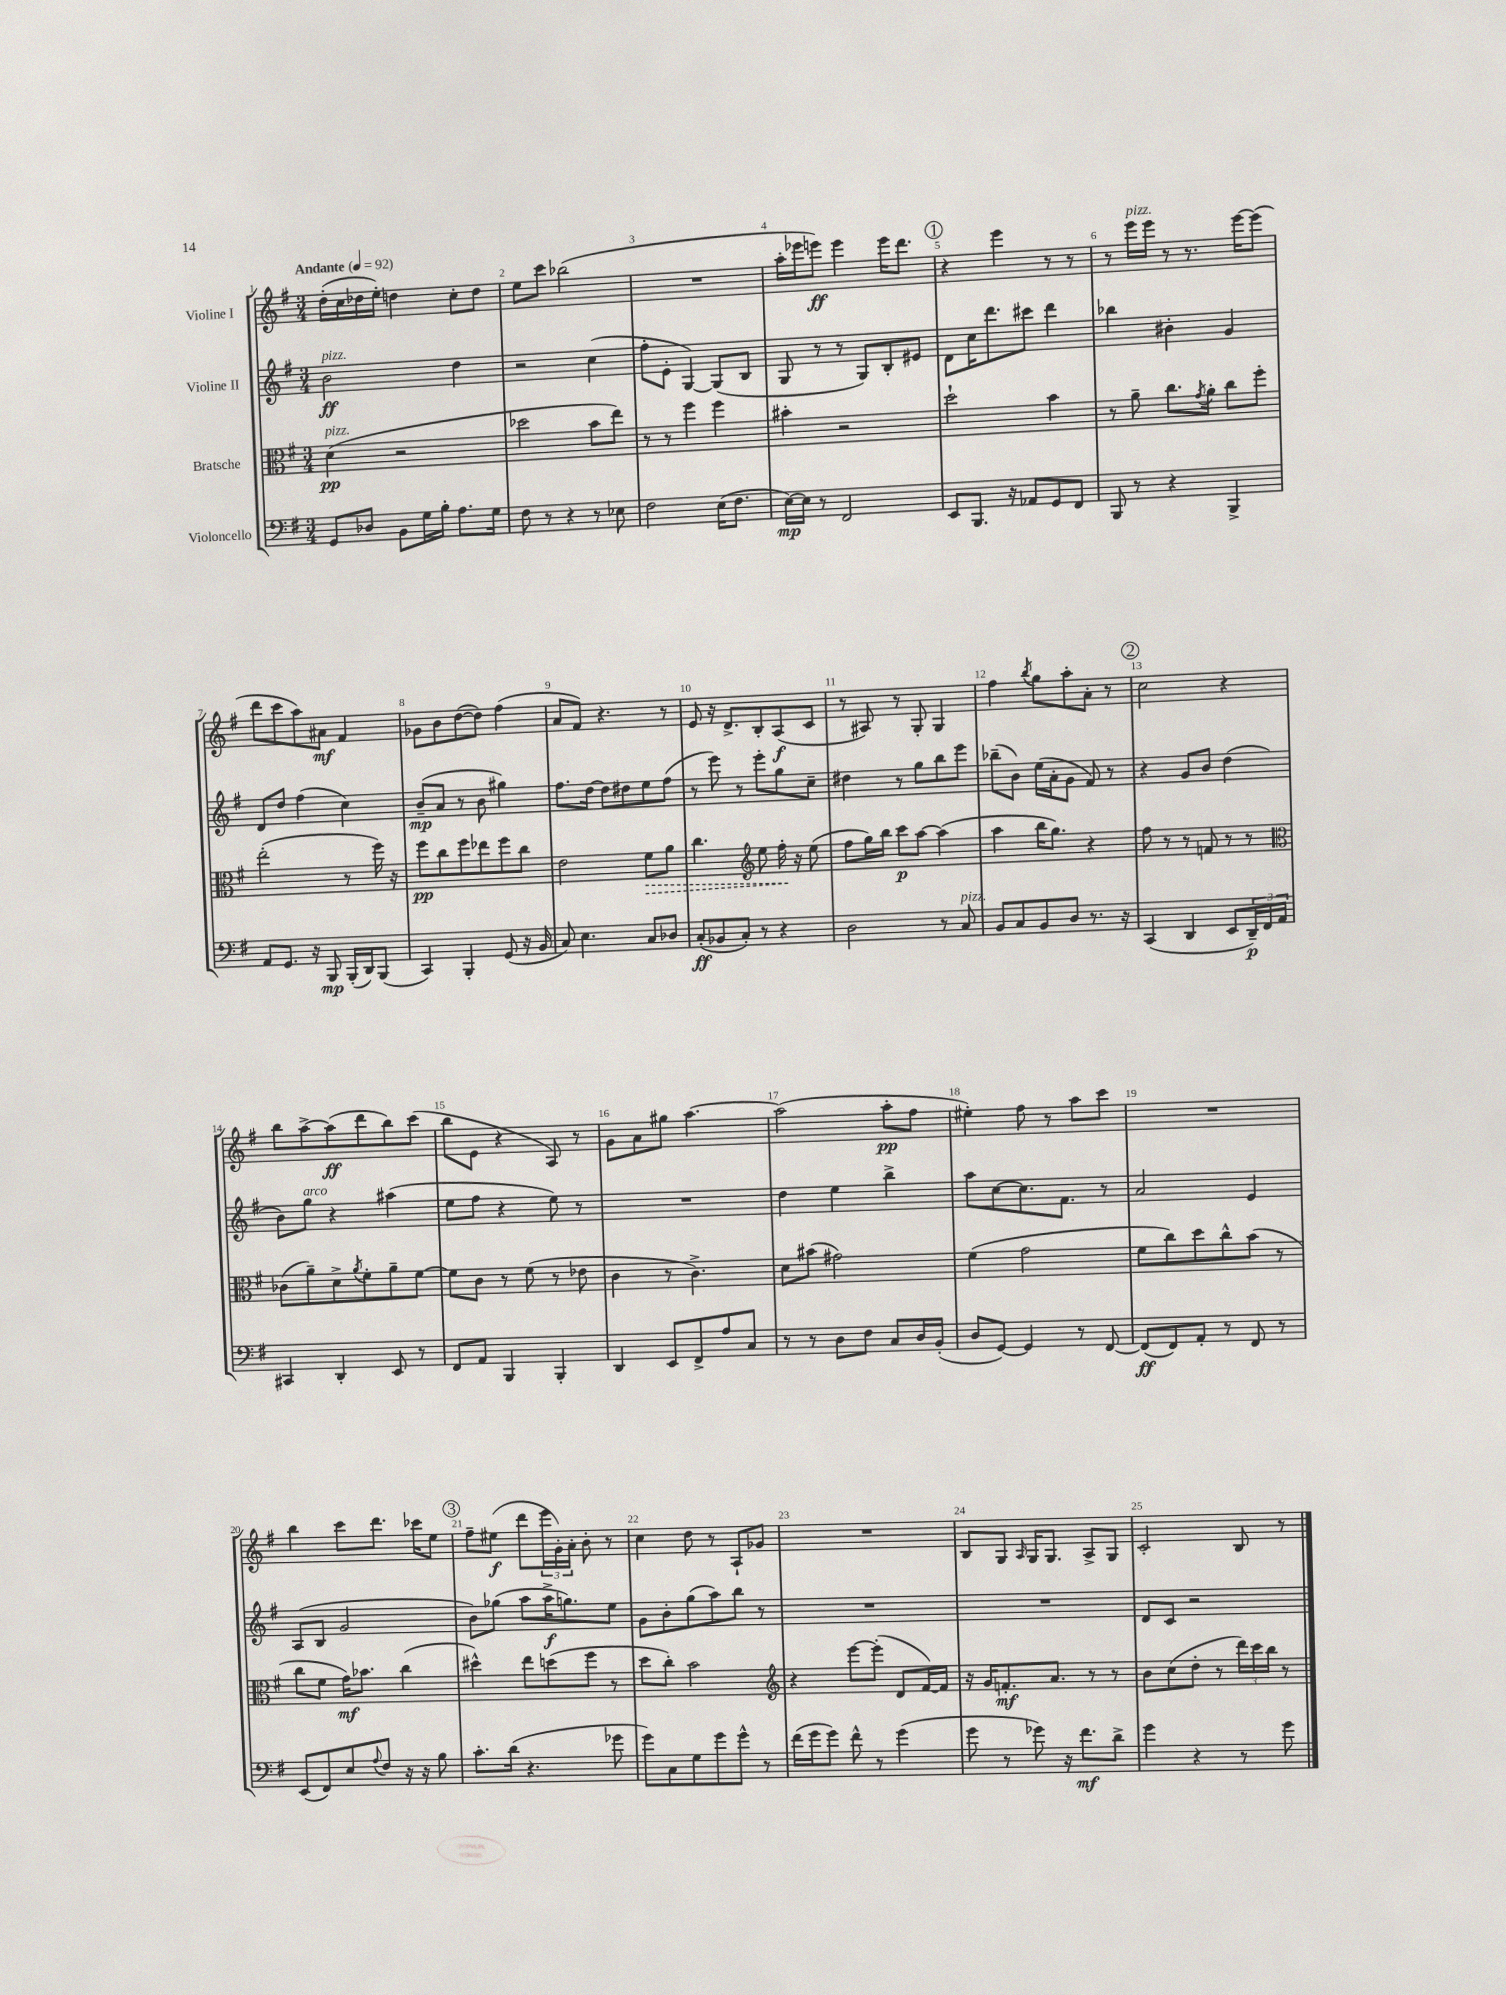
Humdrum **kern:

**kern	**kern	**kern	**kern
*staff4	*staff3	*staff2	*staff1
*clefF4	*clefC3	*clefG2	*clefG2
*k[f#]	*k[f#]	*k[f#]	*k[f#]
*M3/4	*M3/4	*M3/4	*M3/4
*MM92	*MM92	*MM92	*MM92
8GG	(4d	2b	(16dd'
.	.	.	16cc
8D-	.	.	16dd-
.	.	.	16ee')
8BB	2r	.	4dd
16G	.	.	.
16B'	.	.	.
8.A	.	4dd	8cc'
.	.	.	8dd
16G	.	.	.
=	=	=	=
8F#	2dd-	2r	8ee
8r	.	.	8ccc
4r	.	.	(2bb-
8r	8b	(4cc	.
8E-	8ee)	.	.
=	=	=	=
2F#	8r	8ff#'	2.r
.	8r	8e'	.
.	4ff#	[4G)	.
(16E	4ff#	(8G]	.
8.F#	.	.	.
.	.	8B	.
=	=	=	=
[16E)	4b#'	8G	16aa'
16E]	.	.	16eee-
8r	.	8r	8eee)
2FF#	2r	8r	4eee
.	.	8G)	.
.	.	8B'	16eee
.	.	.	8.ddd
.	.	8e#	.
=	=	=	=
8EE	2dd`	8d	4r
8.BBB	.	16cc	.
.	.	8.ddd	.
.	.	.	4eee
16r	.	.	.
8AA-	.	8ccc#	.
8GG	4b	4ddd	8r
8FF#	.	.	8r
=	=	=	=
8BBB	8r	4bb-	8r
8r	8a~	.	16eee
.	.	.	16eee
4r	8.cc	4b#'	8r
.	.	.	8.r
.	8qg	.	.
.	16a'	.	.
4BBB^	8cc	4g	.
.	.	.	[16eee
.	8ff#'	.	(8eee]
=	=	=	=
8AA	(2ee'	8d	8ddd
8.GG	.	8dd	8ccc
.	.	(4ff#	8aa)
16r	.	.	.
8BBB	.	.	8a#
(16BBB'	8r	4cc)	4f#
16DD)	.	.	.
(8BBB	16ff#)	.	.
.	16r	.	.
=	=	=	=
4CC)	8ff#	(8b~	8g-
.	8cc	8a	8b
4BBB'	8ff#	8r	([8dd
.	8ee-	8b	8dd])
(8GG	8ff#	4gg#)	(4ff#
16r	8cc	.	.
16BB	.	.	.
=	=	=	=
8C)	2e	8.ff#	8a
4.E	.	.	8f#)
.	.	[16dd	.
.	.	8dd]	4.r
.	.	8dd#	.
8C	8f#	8ee	.
8D-	8a	(8ff#	8r
=	=	=	=
(8C'	4.cc	8r	8e
8BB-	.	8eee)	16r
.	.	.	8.d^
8C')	.	8r	.
*	*clefG2	*	*
8r	8ee	8eee'	8B'
4r	16ff#'	8gg	(8A
.	16r	.	.
.	(8ee	8cc~	8c
=	=	=	=
2D	8ff#	4dd#	8r
.	16gg)	.	8A#)
.	16bb	.	.
.	8ccc	8r	8r
.	[8aa	8gg	8G'
8r	(4aa]	8bb	4G
8C	.	8eee	.
=	=	=	=
8BB	4aa	(8bb-~	4ff#
8C	.	8b)	.
.	.	.	8qbb
8BB	16bb	(16ee	8gg
.	8.gg)	16a'	.
8D	.	8g	8aa'
8.r	4r	8f#)	8a'
.	.	8r	8r
16r	.	.	.
=	=	=	=
(4CC	8ff#	4r	2cc
.	8r	.	.
4DD	8r	8g	.
.	8f	8b	.
8EE	8r	(4dd	4r
24DD~)	8r	.	.
24FF#	.	.	.
24AA	.	.	.
=	=	=	=
*	*clefC3	*	*
4CC#	(8c-	8b)	8bb
.	8a~)	8gg	[8aa^
4DD'	8d^	4r	(8aa]
.	8qa	.	.
.	8f#'	.	8ddd
8EE	8a~	(4aa#	8bb)
8r	[8f#	.	(8ccc
=	=	=	=
8FF#	8f#]	8ee	8bb
8AA	8c	8ff#	8e
4BBB	8r	4r	4r
.	(8f#	.	.
4BBB'	8r	8ee)	8A)
.	8e-	8r	8r
=	=	=	=
4DD	4c	2.r	8g
.	.	.	8a
8EE	8r	.	8gg#
8FF#^	4.c^)	.	[4.aa
8A	.	.	.
8C	.	.	.
=	=	=	=
8r	8d	4dd	(2aa]
8r	(8b#	.	.
8D	2g#)	4ee	.
8F#	.	.	.
8C	.	4bb^	8aa'
16D	.	.	8ff#
(16BB'	.	.	.
=	=	=	=
8D	(4f#	8aa	4ee#')
[8GG)	.	[8cc	.
4GG]	2g	8.cc]	8ff#
.	.	.	8r
.	.	8.f#	.
8r	.	.	8aa
[8FF#	.	8r	8ccc
=	=	=	=
(8FF#]	8f#	2a	2.r
8FF#)	8cc)	.	.
8AA'	8dd	.	.
8r	8cc^^	.	.
8FF#	(8b	4e	.
8r	8r	.	.
=	=	=	=
(8EE	8cc	(8A	4bb
8FF#)	8f#	8B	.
8E	16g)	2g	8ccc
.	8.b-	.	.
8qqA	.	.	.
8F#	.	.	8.ddd
16r	(4cc	.	.
16r	.	.	16ccc-
8B	.	.	8ee
=	=	=	=
8.c'	4dd#^^)	8b)	8ff#~
.	.	(8gg-	(8ee#
(16d	.	.	.
4.r	8ee	8aa	8ddd
.	(8dd	16aa^	24eee
.	.	.	24g')
.	.	8.gg)	.
.	.	.	24a'
.	8ff#	.	8b'
8g-	8r	8ee	8r
=	=	=	=
8g)	8dd	8g	4cc
8C	8cc')	8b'	.
8G	2b	(8gg	8dd
8g	.	8aa)	8r
8g^^	.	8bb	8A`
8r	.	8r	8g-
=	=	=	=
*	*clefG2	*	*
(16f#	4r	2.r	2.r
16g	.	.	.
8g)	.	.	.
8f#^^	[8eee	.	.
8r	(8eee']	.	.
(4g	8d	.	.
.	[16f#)	.	.
.	16f#]	.	.
=	=	=	=
8g	16r	2.r	8B
.	16g	.	.
8r	8.f'	.	8G
.	.	.	16qqA
8g-)	.	.	16G
.	8.a	.	8.G
16r	.	.	.
8.f#	.	.	.
.	8r	.	8A^
8d^	8r	.	8G
=	=	=	=
4g	8b	8d	2c'
.	(8cc	8c	.
4r	8dd'	2r	.
.	8r	.	.
8r	24ddd)	.	8B
.	24ccc	.	.
.	24bb	.	.
8g	8r	.	8r
==	==	==	==
*-	*-	*-	*-
